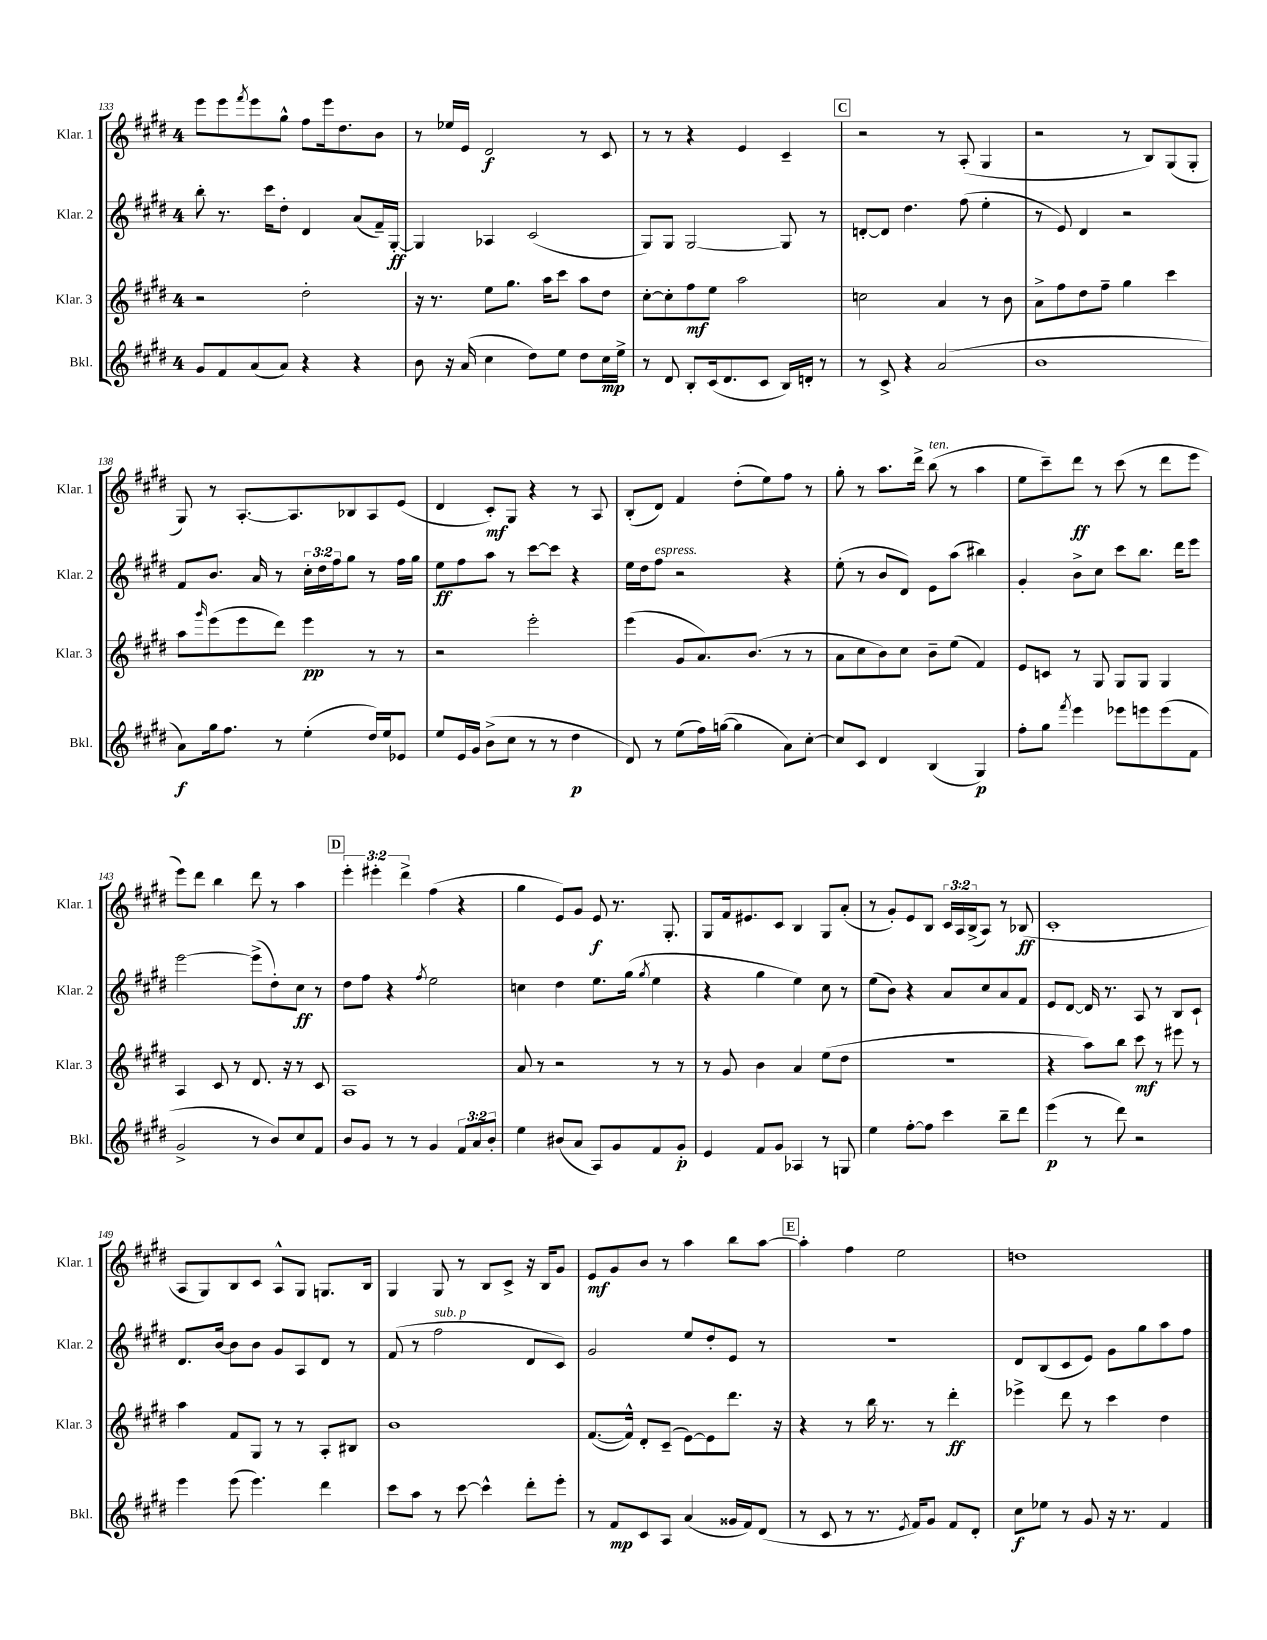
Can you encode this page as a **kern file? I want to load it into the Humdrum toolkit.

**kern	**kern	**kern	**kern
*staff4	*staff3	*staff2	*staff1
*clefG2	*clefG2	*clefG2	*clefG2
*k[f#c#g#d#]	*k[f#c#g#d#]	*k[f#c#g#d#]	*k[f#c#g#d#]
*M4/4	*M4/4	*M4/4	*M4/4
8g#	2r	8bb'	8eee
8f#	.	8.r	8eee
.	.	.	8qfff#
(8a	.	.	8eee
.	.	16ccc#	.
8a)	.	8dd#'	8gg#^^
4r	2dd#'	4d#	8ff#
.	.	.	16eee
.	.	.	8.dd#
4r	.	(8a	.
.	.	16f#~)	8b
.	.	[16G#'	.
=	=	=	=
8b	16r	4G#]	8r
.	8.r	.	.
16r	.	.	16ee-
(16a	.	.	16e
4cc#	8ee	4A-	2d#
.	8.gg#	.	.
8dd#)	.	(2c#	.
.	16aa	.	.
8ee	8ccc#	.	.
8dd#	8aa	.	8r
16cc#	8dd#	.	8c#
16ee^	.	.	.
=	=	=	=
8r	[8cc#'	8G#)	8r
8d#	8cc#']	8G#	8r
8B'	8ff#	[2G#	4r
(16c#	8ee	.	.
8.d#	.	.	.
.	2aa	.	4e
8c#	.	.	.
16B)	.	8G#]	4c#~
16d'	.	.	.
8r	.	8r	.
=	=	=	=
8r	2cc	[8d'	2r
8c#^	.	8d]	.
4r	.	4.dd#	.
(2a	4a	.	8r
.	.	(8ff#	(8A'
.	8r	4ee'	4G#
.	8b	.	.
=	=	=	=
1b	8a^	8r	2r
.	8ff#	8e)	.
.	8dd#	4d#	.
.	8ff#~	.	.
.	4gg#	2r	8r
.	.	.	8B)
.	4ccc#	.	(8G#
.	.	.	8G#'
=	=	=	=
8a)	8aa	8f#	8G#)
.	16qqggg#	.	.
16gg#	(8eee	8.b	8r
8.ff#	.	.	.
.	8eee	.	[8.A'
.	.	16a	.
8r	8ddd#)	8r	.
.	.	.	8.A]
(4ee'	4eee	24cc#'	.
.	.	24dd#	.
.	.	24ff#	.
.	.	8gg#	8B-
16dd#)	8r	8r	8A
16ee	.	.	.
8e-	8r	16ff#	(8e
.	.	16gg#	.
=	=	=	=
8ee	2r	8ee	4d#
16e	.	8ff#	.
16g#	.	.	.
(8b^	.	8aa	8c#')
8cc#	.	8r	8G#
8r	2eee'	[8ccc#	4r
8r	.	8ccc#]	.
4dd#	.	4r	8r
.	.	.	8A
=	=	=	=
8d#)	(4eee	16ee	(8B'
.	.	16dd#	.
8r	.	8ff#	8d#)
(8ee	8g#	2r	4f#
16ff#)	8.a)	.	.
([16gg	.	.	.
4gg]	.	.	(8dd#'
.	(8.b	.	.
.	.	.	8ee)
8a)	8r	4r	8ff#
[8cc#'	8r	.	8r
=	=	=	=
8cc#]	8a	(8ee'	8gg#'
8c#	8cc#	8r	8r
4d#	8b)	8b	8.aa
.	8cc#	8d#)	.
.	.	.	16ddd#^
(4B	8b~	8e	(8bb
.	(8ee	(8aa	8r
4G#)	4f#)	4bb#)	4aa
=	=	=	=
8ff#'	8e	4g#'	8ee
8gg#	8c	.	8ccc#~)
8qfff#	.	.	.
4eee	8r	8b^	8ddd#
.	8G#	8cc#	8r
8eee-	8G#	8ccc#	(8ccc#
8eee	8G#	8.bb	8r
(8eee	4G#	.	8ddd#
.	.	16ddd#	.
8f#	.	8eee	8eee
=	=	=	=
2g#^	4A	[2eee	8eee)
.	.	.	8ddd#
.	8c#	.	4bb
.	8r	.	.
8r	8.d#	(8eee^]	8ddd#
8b)	.	8dd#')	8r
.	16r	.	.
8cc#	8r	8cc#	4aa
8f#	8c#	8r	.
=	=	=	=
8b	1A	8dd#	6eee'
8g#	.	8ff#	.
.	.	.	6eee#'
8r	.	4r	.
.	.	.	6ddd#^
8r	.	.	.
.	.	8qff#	.
4g#	.	2ee	(4ff#
12f#	.	.	4r
12a	.	.	.
12b'	.	.	.
=	=	=	=
4ee	8a	4cc	4gg#
.	8r	.	.
(8b#	2r	4dd#	8e)
8a	.	.	8g#
8A)	.	8.ee	8e
8g#	.	.	8.r
.	.	(16gg#	.
.	.	8qgg#	.
8f#	8r	4ee	.
.	.	.	8.G#'
8g#'	8r	.	.
=	=	=	=
4e	8r	4r	8G#
.	8g#	.	16f#
.	.	.	8.e#
8f#	4b	4gg#	.
8g#	.	.	8c#
4A-	4a	4ee)	4B
8r	(8ee	8cc#	8G#
8G	8dd#	8r	(8a'
=	=	=	=
4ee	1r	(8ee	8r
.	.	8b)	8g#')
[8ff#'	.	4r	8e
8ff#]	.	.	8B
4ccc#	.	8a	24c#
.	.	.	24A
.	.	.	(24B^
.	.	8cc#	8A)
8bb~	.	8a	8r
8ddd#	.	8f#	(8B-
=	=	=	=
(4eee	4r	8e	1c#'
.	.	[8d#	.
8r	8aa)	16d#]	.
.	.	8.r	.
8ddd#)	8bb	.	.
2r	8ccc#	8A	.
.	8r	8r	.
.	8eee#	8B	.
.	8r	8c#`	.
=	=	=	=
4eee	4aa	8.d#	8A
.	.	.	8G#)
.	.	[16b	.
(8eee	8f#	8b]	8B
4.eee)	8G#	8b	8c#
.	8r	8g#	8A^^
.	8r	8A	8G#
4ddd#	8A'	8d#	8.G
.	8B#	8r	.
.	.	.	16B
=	=	=	=
8ccc#	1b	(8f#	4G#
8aa	.	8r	.
8r	.	2ff#	8G#
[8ccc#	.	.	8r
4ccc#^^]	.	.	8B
.	.	.	8c#^
8ddd#'	.	8d#	16r
.	.	.	16B
8eee'	.	8c#)	8g#
=	=	=	=
8r	([8.f#	2g#	8e
8f#	.	.	8g#
.	16f#^^])	.	.
8c#	8d#'	.	8b
8A	(8c#~	.	8r
(4a	[8e)	8ee	4aa
.	8e]	8dd#'	.
16g##	8.ddd#	8e	8bb
16f#)	.	.	.
(8d#	.	8r	[8aa
.	16r	.	.
=	=	=	=
8r	4r	1r	4aa']
8c#	.	.	.
8r	8r	.	4ff#
8.r	16bb	.	.
.	8.r	.	.
.	.	.	2ee
8qe	.	.	.
16f#)	.	.	.
8g#	8r	.	.
8f#	4ddd#'	.	.
8d#'	.	.	.
=	=	=	=
8cc#	4eee-^	8d#	1dd
8ee-	.	(8B	.
8r	8ddd#	8c#	.
8g#	8r	8e)	.
16r	4ccc#	8g#	.
8.r	.	.	.
.	.	8gg#	.
4f#	4dd#	8aa	.
.	.	8ff#	.
==	==	==	==
*-	*-	*-	*-
